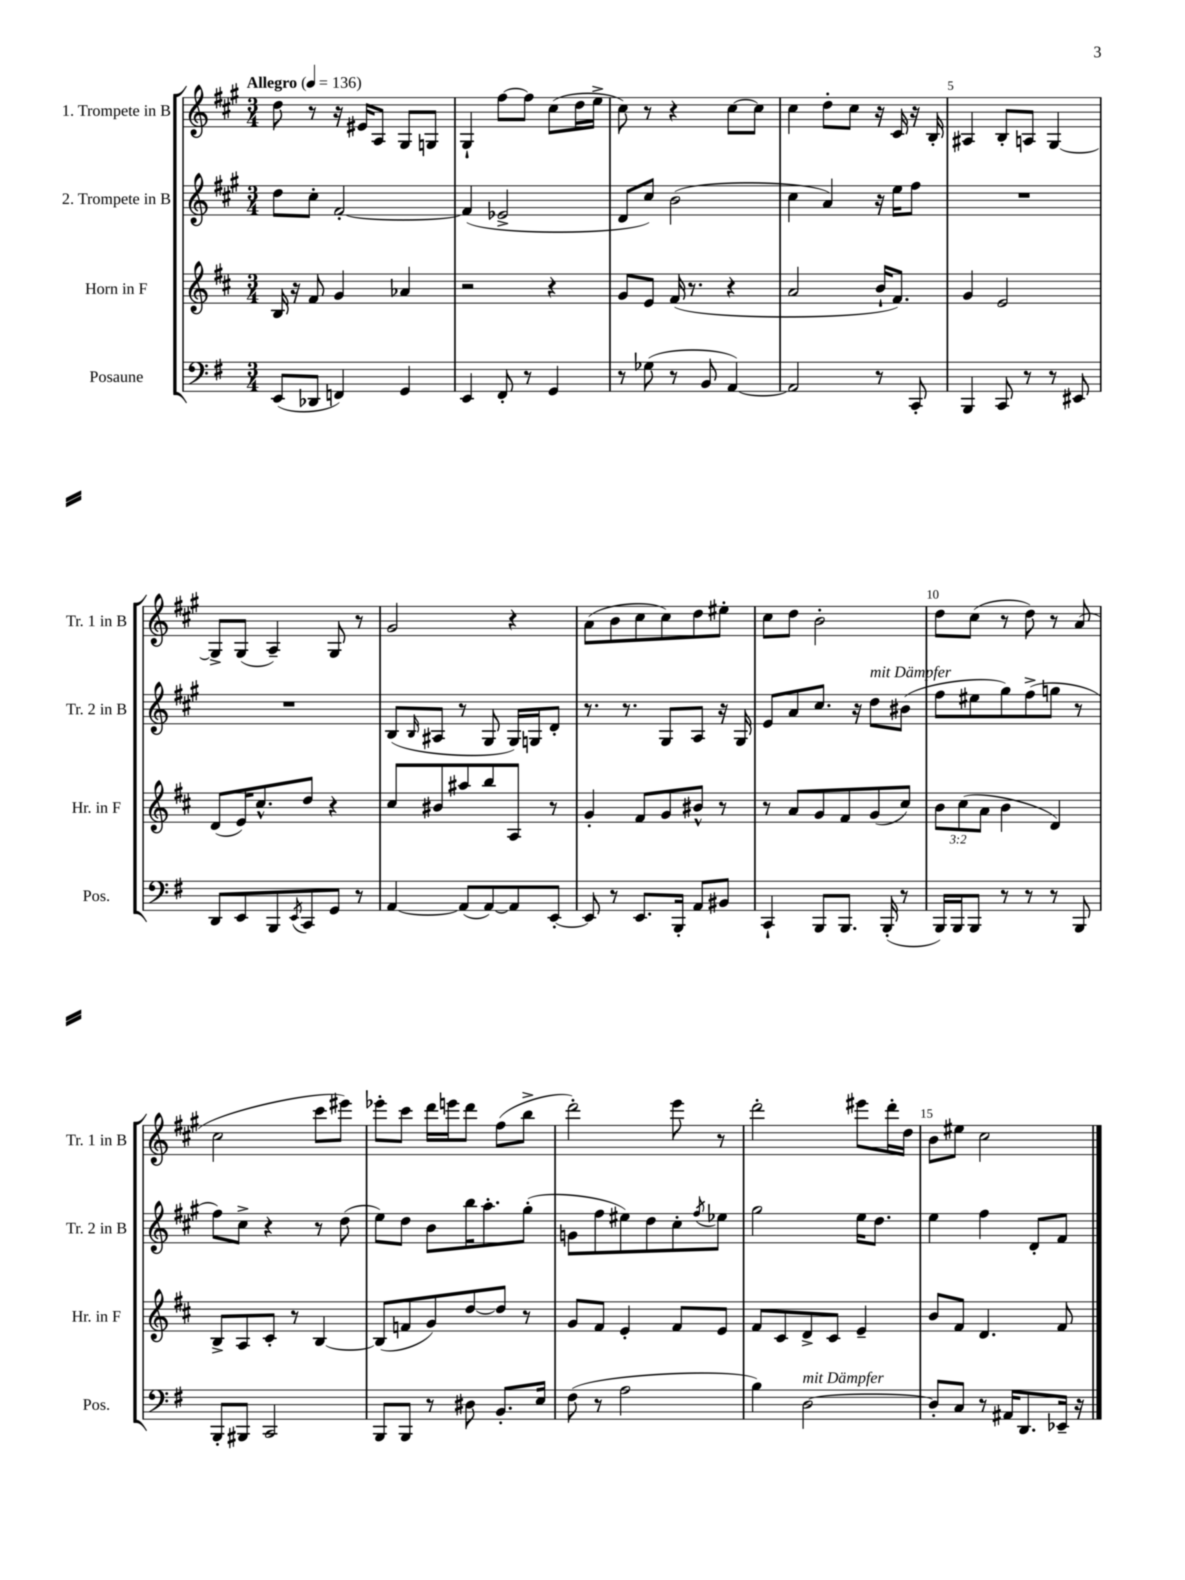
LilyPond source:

<<
\new StaffGroup <<
\new Staff = "s0" \with { instrumentName = "1. Trompete in B" shortInstrumentName = "Tr. 1 in B" } {
    \clef treble \key a \major \numericTimeSignature \time 3/4 \tempo "Allegro" 4 = 136
    d''8 r8 r16 eis'16 a8 gis8 g8 |
    gis4-! fis''8~ fis''8 cis''8( d''16 e''16-> |
    cis''8) r8 r4 cis''8~ cis''8 |
    cis''4 d''8-. cis''8 r16 cis'16 r16 b16-. |
    ais4 b8-. a8 gis4~ |
    gis8-> gis8( a4--) gis8 r8 |
    gis'2 r4 |
    a'8( b'8 cis''8 cis''8) d''8 eis''8-. |
    cis''8 d''8 b'2-. |
    d''8 cis''8( r8 d''8) r8 a'8( |
    cis''2 cis'''8 eis'''8) |
    ees'''8-. cis'''8 d'''16 e'''16 d'''8 fis''8( b''8-> |
    d'''2-.) e'''8 r8 |
    d'''2-. eis'''8 d'''16-. d''16 |
    b'8 eis''8 cis''2 \bar "|." |
}
\new Staff = "s1" \with { instrumentName = "2. Trompete in B" shortInstrumentName = "Tr. 2 in B" } {
    \clef treble \key a \major \numericTimeSignature \time 3/4
    d''8 cis''8-. fis'2~-. |
    fis'4( ees'2-> |
    d'8 cis''8) b'2( |
    cis''4 a'4) r16 e''16 fis''8 |
    R2. |
    R2. |
    b8( \grace { b16 } ais8 r8 gis8 gis16) g16 d'8-. |
    r8. r8. gis8 a8 r16 gis16 |
    e'8 a'8 cis''8. r16 d''8^\markup { \italic "mit Dämpfer" } bis'8( |
    fis''8 eis''8 gis''8) fis''8->( g''8 r8 |
    fis''8) cis''8-> r4 r8 d''8( |
    e''8) d''8 b'8 b''16 a''8.-. gis''8-.( |
    g'8 fis''8 eis''8) d''8 cis''8-. \acciaccatura { fis''8 } ees''8 |
    gis''2 e''16 d''8. |
    e''4 fis''4 d'8-. fis'8 \bar "|." |
}
\new Staff = "s2" \with { instrumentName = "Horn in F" shortInstrumentName = "Hr. in F" } {
    \clef treble \key d \major \numericTimeSignature \time 3/4 \override Staff.TupletNumber.text = #tuplet-number::calc-fraction-text
    b16 r16 fis'8 g'4 aes'4 |
    r2 r4 |
    g'8 e'8 fis'16( r8. r4 |
    a'2 b'16-! fis'8.) |
    g'4 e'2 |
    d'8( e'16) cis''8.-^ d''8 r4 |
    cis''8 bis'8 ais''8 b''8 a8 r8 |
    g'4-. fis'8 g'8 bis'8-^ r8 |
    r8 a'8 g'8 fis'8 g'8( cis''8) |
    \tuplet 3/2 { b'8 cis''8( a'8 } b'4 d'4) |
    b8-> a8 cis'8-. r8 b4~ |
    b8( f'8 g'8) d''8~ d''8 r8 |
    g'8 fis'8 e'4-. fis'8 e'8 |
    fis'8 cis'8 d'8-> cis'8 e'4-- |
    b'8 fis'8 d'4. fis'8 \bar "|." |
}
\new Staff = "s3" \with { instrumentName = "Posaune" shortInstrumentName = "Pos." } {
    \clef bass \key g \major \numericTimeSignature \time 3/4
    e,8( des,8 f,4) g,4 |
    e,4 fis,8-. r8 g,4 |
    r8 ges8( r8 b,8 a,4~) |
    a,2 r8 c,8-. |
    b,,4 c,8 r8 r8 eis,8 |
    d,8 e,8 b,,8 \acciaccatura { e,8 } c,8 g,8 r8 |
    a,4~ a,8( a,8~) a,8 e,8~-. |
    e,8 r8 e,8. b,,16-. a,8 bis,8 |
    c,4-! b,,8 b,,8. b,,16-.( r8 |
    b,,16) b,,16 b,,8 r8 r8 r8 b,,8 |
    b,,8-. bis,,8 c,2 |
    b,,8 b,,8 r8 dis8 b,8.-. e16 |
    fis8( r8 a2 |
    b4) d2~^\markup { \italic "mit Dämpfer" } |
    d8-. c8 r8 ais,16 d,8. ees,16-- r16 \bar "|." |
}
>>
>>
\layout { \context { \Score \override BarNumber.break-visibility = ##(#f #t #t) barNumberVisibility = #(every-nth-bar-number-visible 5) } }
